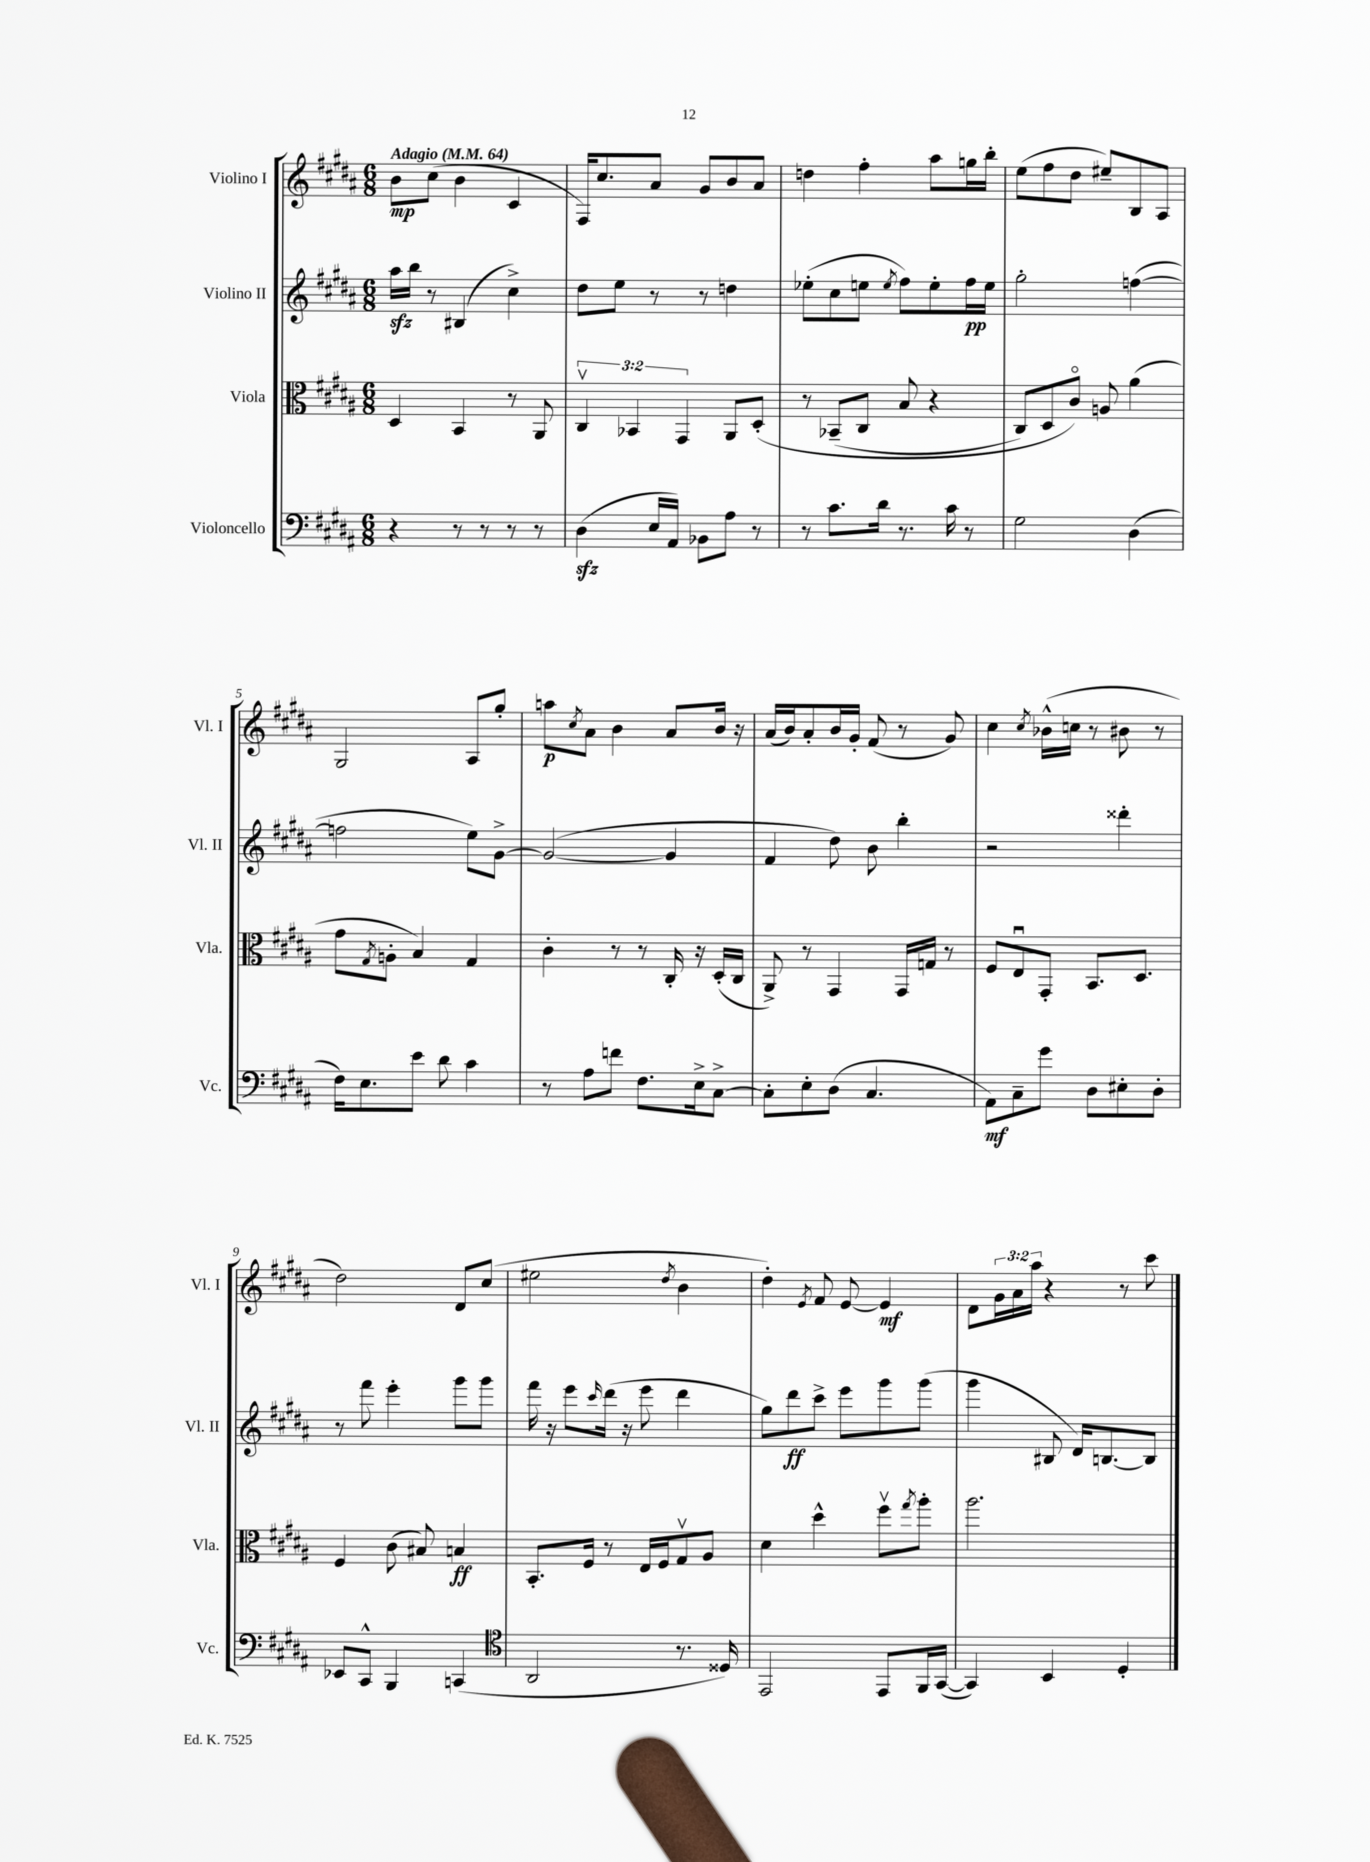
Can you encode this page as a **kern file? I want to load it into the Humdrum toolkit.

**kern	**kern	**kern	**kern
*staff4	*staff3	*staff2	*staff1
*clefF4	*clefC3	*clefG2	*clefG2
*k[f#c#g#d#a#]	*k[f#c#g#d#a#]	*k[f#c#g#d#a#]	*k[f#c#g#d#a#]
*M6/8	*M6/8	*M6/8	*M6/8
*MM64	*MM64	*MM64	*MM64
4r	4D#	16aa#	8b
.	.	16bb	.
.	.	8r	(8cc#
8r	4BB	(4B#	4b
8r	.	.	.
8r	8r	4cc#^)	4c#
8r	8AA#	.	.
=	=	=	=
(4D#	6C#v	8dd#	16F#)
.	.	.	8.cc#
.	.	8ee	.
.	6BB-	.	.
16E	.	8r	8a#
16AA#)	.	.	.
.	6GG#	.	.
8BB-	.	8r	8g#
8A#	8AA#	4dd	8b
8r	&(8D#'	.	8a#
=	=	=	=
8r	8r	(8ee-'	4dd
8.c#	(8BB-~	8cc#	.
.	8C#	8ee	4ff#'
16d#	.	.	.
.	.	8qee	.
8.r	8B	8ff#)	.
.	4r	8ee'	8aa#
16c#	.	.	.
8r	.	16ff#	16gg
.	.	16ee	16bb'
=	=	=	=
2G#	8C#)	2gg#'	(8ee
.	8D#	.	8ff#
.	8c#o&)	.	8dd#
.	8A	.	8ee#~)
(4D#	(4a#	([4ff	8B
.	.	.	8A#
=	=	=	=
16F#)	8g#	2ff]	2G#
8.E	.	.	.
.	8qG#	.	.
.	8A'	.	.
8e	4B)	.	.
8d#	.	.	.
4c#	4G#	8ee)	8A#
.	.	[8g#^	8gg#'
=	=	=	=
8r	4c#'	(2g#_	8aa
.	.	.	8qcc#
8A#	.	.	8a#
8f	8r	.	4b
8.F#	8r	.	.
.	16C#'	4g#]	8a#
16E^	16r	.	.
[8C#^	(16D#'	.	16b
.	16C#	.	16r
=	=	=	=
8C#']	8AA#^)	4f#	(16a#
.	.	.	16b)
8E'	8r	.	8a#'
(8D#	4GG#	8dd#)	16b
.	.	.	16g#'
4.C#	.	8b	(8f#
.	16GG#	4bb'	8r
.	16G	.	.
.	8r	.	8g#)
=	=	=	=
8AA#)	8F#	2r	4cc#
8C#~	8Eu	.	.
.	.	.	8qcc#
8g#	8GG#'	.	(16b-^^
.	.	.	16cc
8D#	8.BB	.	8r
8E#'	.	4ddd##'	8b#
.	8.D#	.	.
8D#'	.	.	8r
=	=	=	=
8EE-	4F#	8r	2dd#)
8CC#^^	.	8fff#	.
4BBB	(8c#	4eee'	.
.	8B#)	.	.
(4CC	4B	8ggg#	8d#
.	.	8ggg#	(8cc#
=	=	=	=
*clefC4	*	*	*
2AA#	8.BB'	16fff#	2ee#
.	.	16r	.
.	.	8eee	.
.	16F#	.	.
.	.	16qqccc#	.
.	8r	(16ddd#	.
.	.	16r	.
.	16E	8eee	.
.	16F#	.	.
.	.	.	8qdd#
8.r	8G#v	4ddd#	4b
.	8A#	.	.
16D##)	.	.	.
=	=	=	=
2EE	4d#	8gg#)	4dd#')
.	.	8ddd#	.
.	.	.	8qe
.	4dd#^^	8ccc#^	8f#
.	.	8eee	[8e
8EE	8ff#v	8ggg#	4e]
.	8qgg#	.	.
16FF#	8aa#'	(8ggg#	.
([16GG#	.	.	.
=	=	=	=
4GG#])	2.aa#	4ggg#	8d#
.	.	.	24g#
.	.	.	24a#
.	.	.	24aa#
4BB	.	8B#	4r
.	.	16d#)	.
.	.	[8.B	.
4D#'	.	.	8r
.	.	8B]	8ccc#
==	==	==	==
*-	*-	*-	*-
